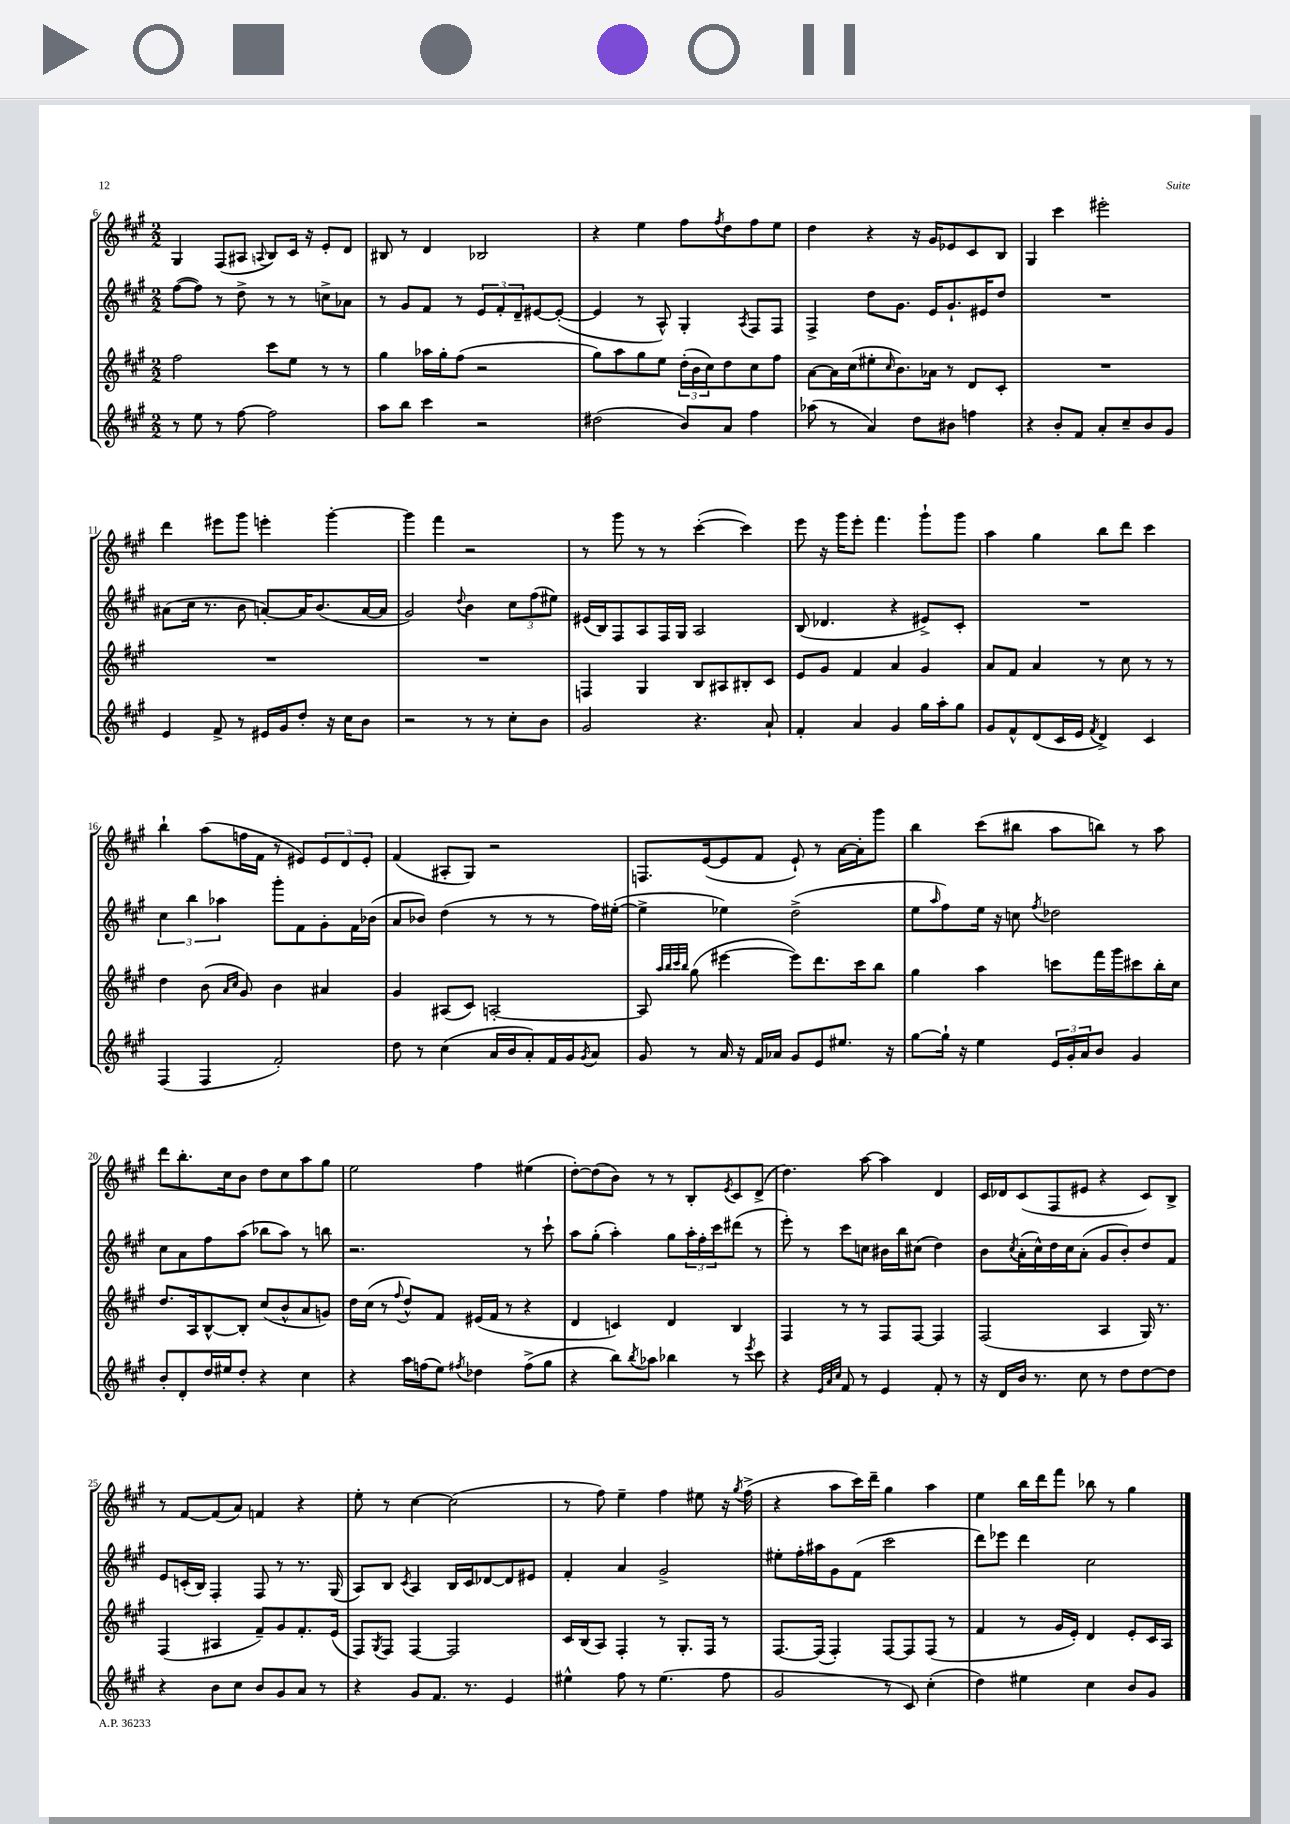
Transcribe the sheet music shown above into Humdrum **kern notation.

**kern	**kern	**kern	**kern
*part4	*part3	*part2	*part1
*staff4	*staff3	*staff2	*staff1
*clefG2	*clefG2	*clefG2	*clefG2
*k[f#c#g#]	*k[f#c#g#]	*k[f#c#g#]	*k[f#c#g#]
*M2/2	*M2/2	*M2/2	*M2/2
=6	=6	=6	=6
8r	2ff#\	([8ff#\L	4G#/
8ee\	.	8ff#\J])	.
8r	.	8r	(8F#/L
[8ff#\	.	8dd^\	8A#X/J
.	.	.	8qqAn/
2ff#\]	8ccc#\L	8r	8B/L)
.	8ee\J	8r	16c#/Jk
.	.	.	16r
.	8r	8ccn^\L	8e'/L
.	8r	8a-X\J	8d/J
=7	=7	=7	=7
8aa\L	4gg#\	8r	8B#X/
8bb\J	.	8g#/L	8r
4ccc#\	16aa-X\LL	8f#/J	4d/
.	16gg#'\J	.	.
.	(8ff#\J	8r	.
2r	2r	12e/L	2B-X/
.	.	12f#'/	.
.	.	12d~/	.
.	.	[8e#X/	.
.	.	(8e#'/J_	.
=8	=8	=8	=8
(2dd#X\	8gg#\L)	4e#/]	4r
.	8aa\	.	.
.	8gg#\	8r	4ee\
.	8ee\J	8A^^/)	.
8b/L)	(24dd'\LL	4G#'/	8ff#\L
.	24b\	.	.
.	24cc#\J)	.	.
.	.	.	8qff#/
8a/J	8dd\	.	8dd\
.	.	8qA/	.
4ff#\	8cc#\	8F#/L	8ff#\
.	8ff#\J	8F#/J	8ee\J
=9	=9	=9	=9
(8aa-X\	[8a\L	4F#^/	4dd\
8r	16a\L]	.	.
.	(16cc#\J	.	.
4a/)	8ee#X'\	8dd\L	4r
.	16qqcc#/	.	.
.	8.b\)	8.g#\J	.
8dd\L	.	.	16r
.	16a-X\Jk	16e/KL	16g#/KL
8b#X\J	8r	8.g#`/	8e-X/
4ffn\	8d/L	.	8c#/
.	.	16e#X/K	.
.	8c#'/J	8dd/J	8B/J
=10	=10	=10	=10
4r	1r	1r	4G#/
8b'/L	.	.	4ccc#\
8f#/J	.	.	.
8a'/L	.	.	2eee#X'\
8cc#~/	.	.	.
8b/	.	.	.
8g#/J	.	.	.
!!LO:LB:g=z
=11	=11	=11	=11
4e/	1r	(8a#X\L	4ddd\
.	.	16cc#\Jk	.
.	.	8.r	.
8f#^/	.	.	8eee#X\L
8r	.	8b\	8ggg#\J
16e#X/LL	.	[8an'/L)	4eeen'\
16g#/J	.	.	.
8dd'/J	.	16a/K]	.
.	.	(8.b/	.
16r	.	.	[4ggg#'\
16cc#\KL	.	.	.
8b\J	.	[16a/L	.
.	.	16a/JJ]	.
=12	=12	=12	=12
2r	1r	2g#/)	4ggg#\]
.	.	.	4fff#\
.	.	8qqdd/	.
8r	.	4b\	2r
8r	.	.	.
8cc#'\L	.	12cc#\L	.
.	.	(12ff#\	.
8b\J	.	.	.
.	.	12ee#X\J)	.
=13	=13	=13	=13
2g#/	4Fn/	(16e#X/LL	8r
.	.	16B/J)	.
.	.	8F#/	8ggg#\
.	4G#/	8A/	8r
.	.	16F#/L	8r
.	.	16G#/JJ	.
4.r	8B/L	2A/	([4ccc#'\
.	8A#X/	.	.
.	8B#X'/	.	4ccc#\])
8a`/	8c#/J	.	.
=14	=14	=14	=14
4f#'/	8e/L	(8B/	8eee\
.	8g#/J	4.d-X/	16r
.	.	.	16ggg#\KL
4a/	4f#/	.	8eee'\J
.	.	.	4.fff#\
4g#/	4a/	4r	.
16gg#\LL	4g#/	8e#X^/L)	8ggg#`\L
16aa'\J	.	.	.
8gg#\J	.	8c#'/J	8ggg#\J
=15	=15	=15	=15
8g#/L	8a/L	1r	4aa\
8f#^^/	8f#/J	.	.
(8d/	4a/	.	4gg#\
16c#/L	.	.	.
16e/JJ	.	.	.
8qf#/	.	.	.
4d^/)	8r	.	8bb\L
.	8cc#\	.	8ddd\J
4c#/	8r	.	4ccc#\
.	8r	.	.
!!LO:LB:g=z
=16	=16	=16	=16
(4F#/	4dd\	6cc#\	4bb`\
.	.	6bb\	.
4F#/	(8b\	.	(8aa\L
.	.	6aa-X\	.
.	16qqa/LL	.	.
.	16qqcc#/JJ	.	.
.	8g#/)	.	16ffn\L
.	.	.	16f#\JJ
2f#'/)	4b\	8ggg#'\L	8r
.	.	8f#\	8e#X/L)
.	4a#X/	8g#'\	12e#/
.	.	.	12d/
.	.	16f#\L	.
.	.	.	12e#'/J
.	.	(16b-X\JJ	.
=17	=17	=17	=17
8dd\	4g#/	8a/L	(4f#/
8r	.	8b-X/J)	.
(4cc#\	(8A#X/L	(4dd\	8A#X'/L
.	8c#/J)	.	8G#/J)
16a/LL	[2An'/	8r	2r
16b/J	.	.	.
8a'/)	.	8r	.
16f#/L	.	8r	.
16g#/J	.	.	.
8qg#/	.	.	.
8a/J	.	16ff#\LL)	.
.	.	([16ee#X'\JJ	.
=18	=18	=18	=18
8g#/	8A/]	4ee#^\]	8.Fn/L
.	32qqaa/LLL	.	.
.	32qqbb/	.	.
.	32qqccc#/	.	.
.	32qqbb/JJJ	.	.
8r	(8gg#\	.	.
.	.	.	([16e/k
16a/	[4eee#X\	4ee-X\)	8e/]
16r	.	.	.
16f#/LL	.	.	8f#/J
16a-X/JJ	.	.	.
8g#/L	8eee#\L])	(2dd^\	8e`/)
8e/	8.ddd\	.	8r
8.ee#X/J	.	.	[16a\LL
.	16ccc#\k	.	16a'\J]
.	8bb\J	.	8ggg#\J
16r	.	.	.
=19	=19	=19	=19
[8gg#\L	4gg#\	8ee\L	4bb\
.	.	16qqaa/	.
16gg#`\Jk]	.	8ff#\)	.
16r	.	.	.
4ee\	4aa\	16ee\Jk	(8ccc#\L
.	.	16r	.
.	.	8ccn\	8bb#X\J
.	.	8qff#/	.
24e/LL	8cccn\L	2dd-X\	8aa\L
24g#'/	.	.	.
24a/J	.	.	.
8b/J	16fff#\L	.	8bbn\J)
.	16ggg#\J	.	.
4g#/	8ccc#X\	.	8r
.	16bb'\L	.	8aa\
.	16cc#\JJ	.	.
!!LO:LB:g=z
=20	=20	=20	=20
8b'/L	8.dd/L	8cc#\L	8ddd\L
8d'/	.	8a\	8.bb'\
.	16A/k	.	.
16dd/L	[8B^^/	8ff#\	.
16ee#X/J	.	.	16cc#\k
8dd'/J	8B'/J]	(8aa\J	8b\J
4r	(8cc#/L	8bb-X\L	8dd\L
.	8b^^/	8aa\J)	8cc#\
4cc#\	8a/	8r	8aa\
.	8gn/J)	8bbn\	8gg#\J
=21	=21	=21	=21
4r	16dd\LL	2.r	2ee\
.	(16cc#\JJ	.	.
.	8r	.	.
.	8qqff#/	.	.
16aa\LL	8dd^^/L)	.	.
(16ffn\J	.	.	.
8ee\J)	8f#/J	.	.
8qff#X/	.	.	.
4dd-X\	(16e#X/LL	.	4ff#\
.	16f#/JJ	.	.
.	8r	.	.
(8ff#^\L	4r	8r	(4ee#X\
8gg#\J	.	8ccc#`\	.
=22	=22	=22	=22
4r	4d/	8aa\L	[8dd'\L)
.	.	(8gg#'\J	(8dd\]
8bb\L)	4cn/)	4aa'\)	8b\J)
8qbb/	.	.	.
8aa-X\J	.	.	8r
4bb-X\	4d/	8gg#\L	8r
.	.	24aa'\L	8B'/L
.	.	24ff#'\	.
.	.	24ccc#\J	.
.	.	.	8qe/
8r	4B/	(8ddd#X\J	8c#/
8qeee/	.	.	.
8ccc#\	.	8r	(8d^/J
=23	=23	=23	=23
4r	4F#/	8eee'\)	4.dd\)
.	.	8r	.
32qqe/LLL	.	.	.
32qqa/	.	.	.
32qqcc#/JJJ	.	.	.
8f#/	8r	8ccc#\L	.
8r	8r	8ccn\J	[8aa\
4e/	8F#/L	16b#X\LL	4aa\]
.	.	16bb\J	.
.	[8F#/J	(8cc#X\J	.
8f#'/	4F#/]	4dd\)	4d/
8r	.	.	.
=24	=24	=24	=24
16r	(2F#/	8b\L	16c#/LL
16d/LL	.	.	16d-X/J
.	.	8qcc#/	.
16b/JJ	.	(16a'\L	(8c#/
8.r	.	16cc#^^\)	.
.	.	16dd\	8F#/
.	.	16cc#\J	.
8cc#\	.	(8a'\J	8e#X/J
8r	4A/	8g#/L	4r
8dd\L	.	8b'/)	.
[8dd\	16G#/)	8dd/	8c#/L)
.	8.r	.	.
8dd\J]	.	8f#/J	8B^/J
!!LO:LB:g=z
=25	=25	=25	=25
4r	(4F#/	8e/L	8r
.	.	(16cn'/L	[8f#/L
.	.	16B/JJ)	.
8b\L	4A#X/	4F#'/	(8f#/]
8cc#\J	.	.	8a/J)
8b/L	8f#~/L)	8F#/	4fn/
8g#/	8g#/	8r	.
8a/J	8.f#'/	8.r	4r
8r	.	.	.
.	(16e/Jk	(16G#/	.
=26	=26	=26	=26
4r	8F#/L)	8A/L)	8ee'\
.	8qG#/	.	.
.	8F#/J	8B/J	8r
.	.	8qc#/	.
8g#/L	[4F#/	4A/	[4cc#\
8.f#/J	.	.	.
.	2F#/]	16B/LL	(2cc#\]
8.r	.	16c#/J	.
.	.	[8d-X/	.
4e/	.	8d-/]	.
.	.	8e#X/J	.
=27	=27	=27	=27
4ee#X^^\	16c#/LL	4f#'/	8r
.	(16B/J	.	.
.	8A/J)	.	8ff#\)
8ff#\	4F#'/	4a/	4ee~\
8r	.	.	.
(4.ee#\	8r	2g#^/	4ff#\
.	8.G#'/L	.	.
.	.	.	8ee#X\
.	16F#/Jk	.	.
8ff#\	8r	.	16r
.	.	.	8qgg#/
.	.	.	(16ff#^\
=28	=28	=28	=28
2g#/	[8.F#/L	8ee#X'\L	4r
.	.	16ff#'\L	.
.	(16F#/Jk]	16aa#X\J	.
.	4F#'/)	8g#\	8aa\L
.	.	(8f#\J	16ccc#\L)
.	.	.	16ddd~\JJ
8r	[8F#/L	2ccc#\	4gg#\
8c#/)	8F#/]	.	.
(4cc#'\	(8F#/J	.	4aa\
.	8r	.	.
=29	=29	=29	=29
4dd\)	4f#/	8ddd\L)	4ee\
.	.	8eee-X\J	.
4ee#X\	8r	4ddd\	16bb\LL
.	.	.	16ddd\J
.	16g#/LL	.	8fff#\J
.	16e'/JJ)	.	.
4cc#\	4d/	2cc#\	8bb-X\
.	.	.	8r
8b/L	8e'/L	.	4gg#\
8g#/J	16c#/L	.	.
.	16A/JJ	.	.
==	==	==	==
*-	*-	*-	*-
